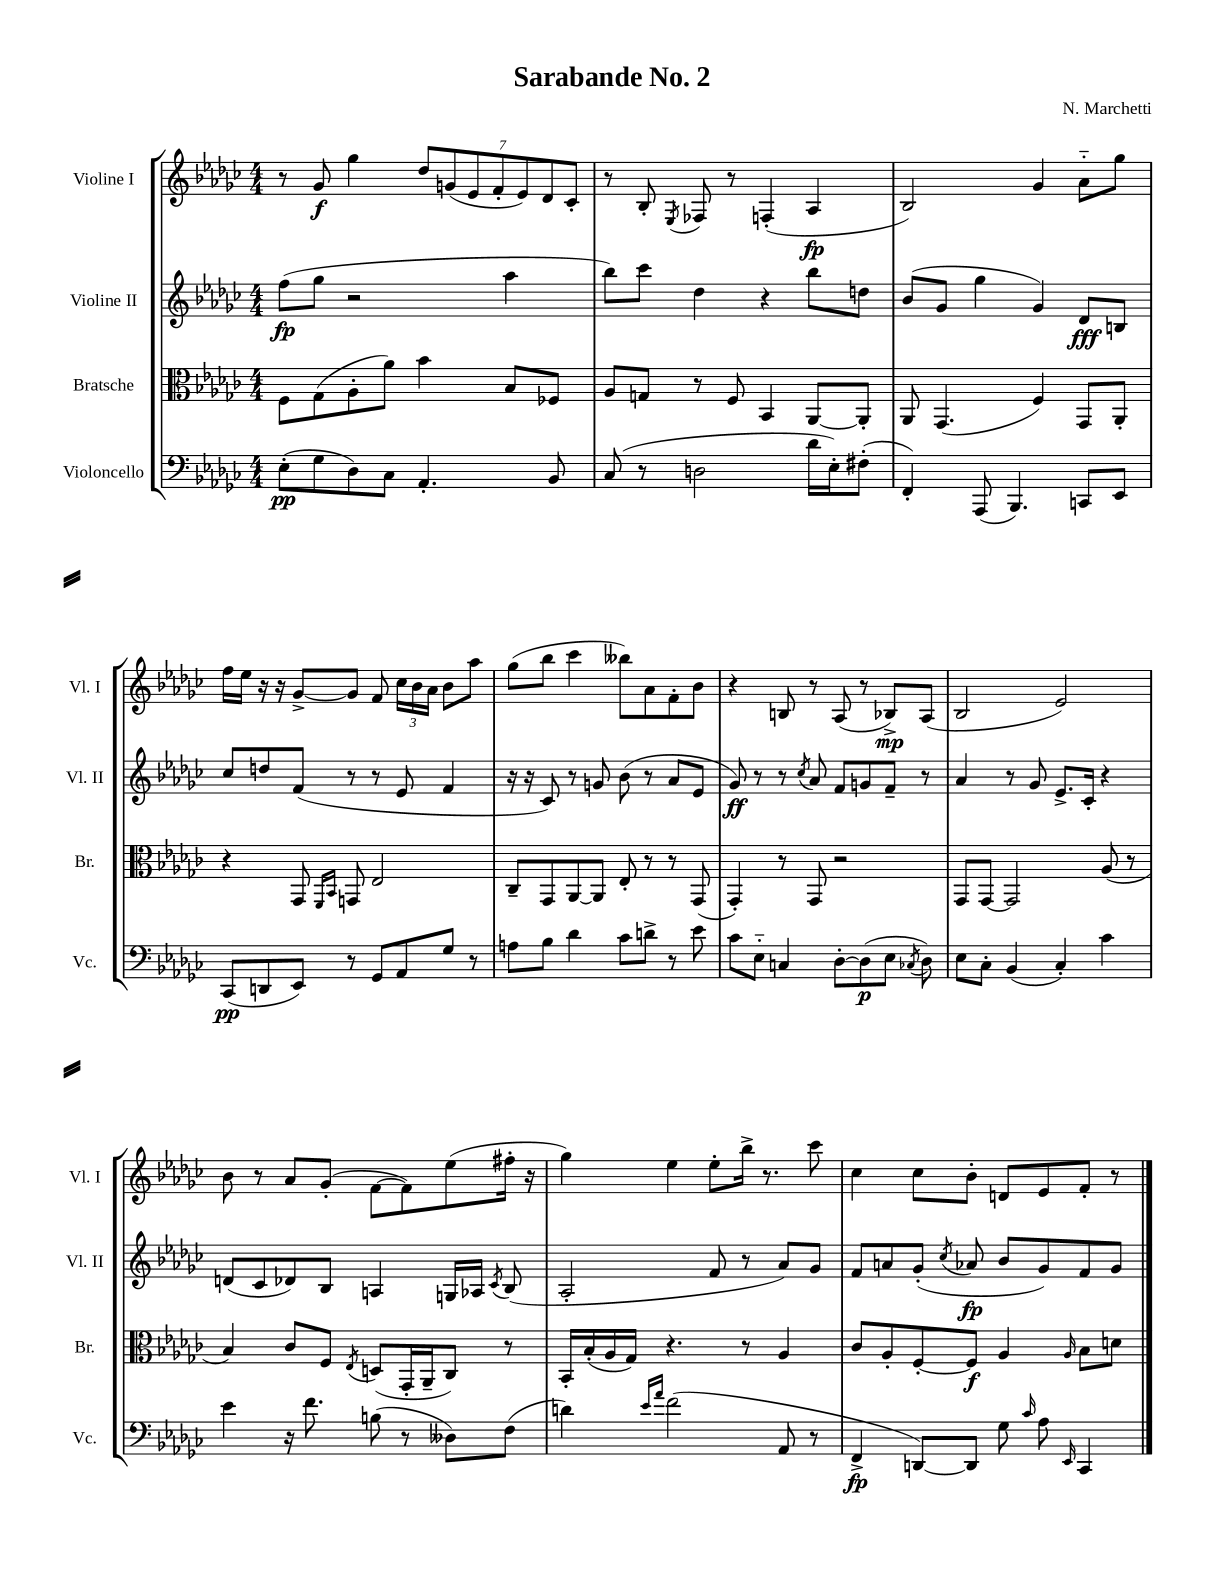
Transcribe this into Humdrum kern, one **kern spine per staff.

**kern	**kern	**kern	**kern
*staff4	*staff3	*staff2	*staff1
*clefF4	*clefC3	*clefG2	*clefG2
*k[b-e-a-d-g-c-]	*k[b-e-a-d-g-c-]	*k[b-e-a-d-g-c-]	*k[b-e-a-d-g-c-]
*M4/4	*M4/4	*M4/4	*M4/4
(8E-'\L	8F\L	(8ff\L	8r
8G-\	(8G-\	8gg-\J	8g-/
8D-\)	8A-'\	2r	4gg-\
8C-\J	8a-\J)	.	.
4.AA-'/	4b-\	.	14dd-/L
.	.	.	(14g/
.	.	.	14e-/
.	.	.	14f'/
.	8B-/L	4aa-\	.
.	.	.	14e-/)
.	.	.	14d-/
8BB-/	8F-/J	.	.
.	.	.	14c-'/J
=	=	=	=
(8C-/	8A-/L	8bb-\L)	8r
8r	8G/J	8ccc-\J	8B-'/
.	.	.	8qE-/
2D\	8r	4dd-\	8F-/
.	8F/	.	8r
.	4BB-/	4r	(4F'/
16d-\LL	[8AA-/L	8bb-\L	4A-/
16E-'\J)	.	.	.
(8F#'\J	8AA-'/]J	8dd\J	.
=	=	=	=
4FF'/)	8AA-/	(8b-/L	2B-/)
.	(4.GG-/	8g-/J	.
(8AAA-/	.	4gg-\	.
4.BBB-/)	.	.	.
.	4F/)	4g-/)	4g-/
8CC/L	8GG-/L	8d-/L	8a-'~\L
8EE-/J	8AA-'/J	8B/J	8gg-\J
=	=	=	=
(8CC-/L	4r	8cc-/L	16ff\LL
.	.	.	16ee-\JJ
8DD/	.	8dd/	16r
.	.	.	16r
8EE-/J)	8GG-/	(8f/J	[8g-^/L
.	16qqFF/LL	.	.
.	16qqBB-/JJ	.	.
8r	8GG/	8r	8g-/]J
8GG-/L	2E-/	8r	8f/
8AA-/	.	8e-/	24cc-\LL
.	.	.	24b-\
.	.	.	24a-\JJ
8G-/J	.	4f/	8b-\L
8r	.	.	8aa-\J
=	=	=	=
8A\L	8C-~/L	16r	(8gg-\L
.	.	16r	.
8B-\J	8GG-/	8c-/)	8bb-\J
4d-\	[8AA-/	8r	4ccc-\
.	8AA-/]J	8g/	.
8c-\L	8E-'/	(8b-\	8bb--\L)
8d^\J	8r	8r	8a-\
8r	8r	8a-/L	8f'\
8e-\	(8GG-/	8e-/J	8b-\J
=	=	=	=
8c-\L	4GG-'/)	8g-/)	4r
8E-'~\J	.	8r	.
4C/	8r	8r	8B/
.	.	8qcc-/	.
.	8GG-/	8a-/	8r
[8D-'\L	2r	8f/L	(8A-/
(8D-\]	.	8g/	8r
8E-\J	.	8f~/J	8B-^/L)
8qC-/	.	.	.
8D-\)	.	8r	(8A-/J
=	=	=	=
8E-\L	8GG-/L	4a-/	2B-/
8C-'\J	[8GG-/J	.	.
(4BB-/	2GG-/]	8r	.
.	.	8g-/	.
4C-'/)	.	8.e-^/L	2e-/)
.	.	16c-'/Jk	.
4c-\	(8A-/	4r	.
.	8r	.	.
=	=	=	=
4e-\	4B-/)	(8d/L	8b-\
.	.	8c-/	8r
16r	8c-/L	8d-/)	8a-/L
8.f\	.	.	.
.	8F/J	8B-/J	(8g-'/J
.	8qE-/	.	.
(8B\	(8D/L	4A/	[8f\L
8r	16GG-'/L	.	8f\])
.	16AA-~/J	.	.
8D--\L)	8C-/J)	16G/LL	(8ee-\
.	.	16A-/JJ	.
.	.	8qc-/	.
(8F\J	8r	(8B-/	16ff#'\Jk
.	.	.	16r
=	=	=	=
4d\)	16BB-'/LL	2A-'/	4gg-\)
.	(16B-'/	.	.
.	16A-/	.	.
.	16G-/JJ)	.	.
16qqe-/LL	.	.	.
16qqa-/JJ	.	.	.
(2f\	4.r	.	4ee-\
.	.	8f/	8ee-'\L
.	8r	8r	16bb-^\Jk
.	.	.	8.r
8AA-/	4A-/	8a-/L)	.
8r	.	8g-/J	8ccc-\
=	=	=	=
4FF^/	8c-/L	8f/L	4cc-\
.	8A-'/	8a/	.
[8DD/L)	[8F'/	(8g-'/J	8cc-\L
.	.	8qcc-/	.
8DD/]J	8F/]J	8a-/	8b-'\J
8G-\	4A-/	8b-/L	8d/L
16qqc-/	.	.	.
8A-\	.	8g-/)	8e-/
16qqEE-/	16qqA-/	.	.
4CC-/	8B-\L	8f/	8f'/J
.	8d\J	8g-/J	8r
==	==	==	==
*-	*-	*-	*-
